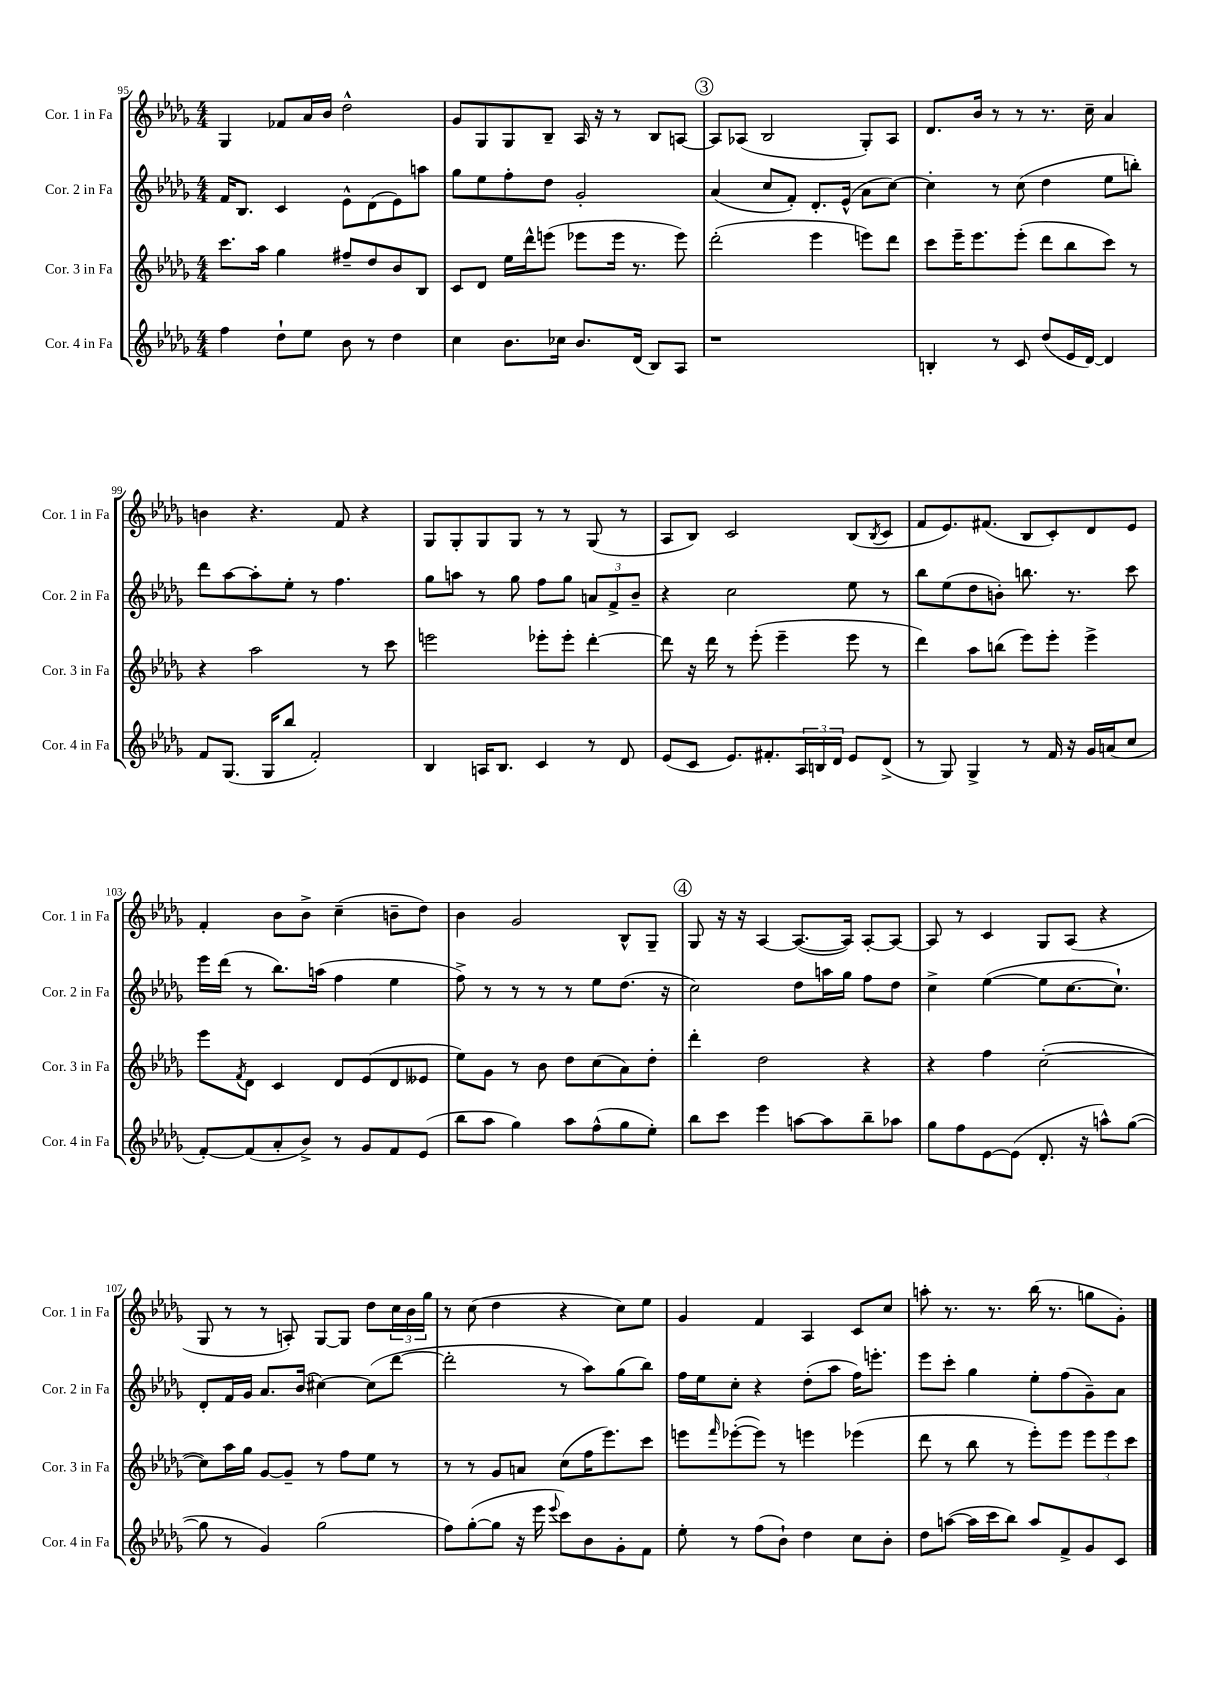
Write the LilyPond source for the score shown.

<<
\new StaffGroup <<
\new Staff = "s0" \with { instrumentName = "Cor. 1 in Fa" shortInstrumentName = "Cor. 1 in Fa" } {
    \clef treble \key des \major \numericTimeSignature \time 4/4
    ges4 fes'8 aes'16 bes'16 des''2-^ |
    ges'8 ges8 ges8 bes8-- aes16 r16 r8 bes8 a8~ |
    \mark \markup { \circle "3" } a8 aes8( bes2 ges8-.) aes8 |
    des'8. bes'16 r8 r8 r8. c''16-- aes'4 |
    b'4 r4. f'8 r4 |
    ges8 ges8-. ges8 ges8 r8 r8 ges8( r8 |
    aes8 bes8) c'2 bes8( \acciaccatura { bes8 } c'8 |
    f'8 ees'8.) fis'8.( bes8 c'8-.) des'8 ees'8 |
    f'4-. bes'8 bes'8-> c''4--( b'8-- des''8) |
    bes'4 ges'2 bes8-^ ges8-- |
    \mark \markup { \circle "4" } ges8 r16 r16 aes4~ aes8.~( aes16) aes8~-. aes8~ |
    aes8 r8 c'4 ges8 aes8( r4 |
    ges8 r8 r8 a8-.) ges8~ ges8 des''8 \tuplet 3/2 { c''16 bes'16 ges''16 } |
    r8 c''8( des''4 r4 c''8) ees''8 |
    ges'4 f'4 aes4 c'8 c''8 |
    a''8-. r8. r8. bes''16( r8. g''8 ges'8-.) \bar "|." |
}
\new Staff = "s1" \with { instrumentName = "Cor. 2 in Fa" shortInstrumentName = "Cor. 2 in Fa" } {
    \clef treble \key des \major \numericTimeSignature \time 4/4
    f'16 bes8. c'4 ees'8-^ des'8( ees'8) a''8 |
    ges''8 ees''8 f''8-. des''8 ges'2-. |
    \mark \markup { \circle "3" } aes'4( c''8 f'8-.) des'8.-. ees'16-^( aes'8 c''8~) |
    c''4-. r8 c''8( des''4 ees''8 b''8-.) |
    des'''8 aes''8~ aes''8-. ees''8-. r8 f''4. |
    ges''8 a''8 r8 ges''8 f''8 ges''8 \tuplet 3/2 { a'8 f'8-> bes'8-- } |
    r4 c''2 ees''8 r8 |
    bes''8 ees''8( des''8 b'8-.) b''8. r8. c'''8 |
    ees'''16 des'''16( r8 bes''8.) a''16( f''4 ees''4 |
    f''8->) r8 r8 r8 r8 ees''8 des''8.( r16 |
    \mark \markup { \circle "4" } c''2) des''8 a''16 ges''16 f''8 des''8 |
    c''4-> ees''4~( ees''8 c''8.~ c''8.-!) |
    des'8-. f'16 ges'16 aes'8. bes'16( cis''4~) cis''8( des'''8~ |
    des'''2-. r8 aes''8) ges''8( bes''8) |
    f''16 ees''16 c''8-. r4 des''8-.( aes''8 f''16) e'''8.-. |
    ees'''8 c'''8-. ges''4 ees''8-. f''8( ges'8--) aes'8 \bar "|." |
}
\new Staff = "s2" \with { instrumentName = "Cor. 3 in Fa" shortInstrumentName = "Cor. 3 in Fa" } {
    \clef treble \key des \major \numericTimeSignature \time 4/4
    c'''8. aes''16 ges''4 fis''8-- des''8 bes'8 bes8 |
    c'8 des'8 ees''16 des'''16-^ e'''8( ees'''8 ees'''16 r8. ees'''8) |
    \mark \markup { \circle "3" } des'''2-.( ees'''4 e'''8) des'''8 |
    c'''8 ees'''16-- ees'''8. ees'''8-.( des'''8 bes''8 c'''8) r8 |
    r4 aes''2 r8 c'''8 |
    e'''2 ees'''8-. ees'''8-. des'''4~-. |
    des'''8 r16 des'''16 r8 ees'''8-.( ees'''4-- ees'''8 r8 |
    des'''4) aes''8 b''8( ees'''8) ees'''8-. ees'''4-> |
    ees'''8 \acciaccatura { f'8 } des'8 c'4 des'8 ees'8( des'8 eeses'8 |
    ees''8) ges'8 r8 bes'8 des''8 c''8( aes'8) des''8-. |
    \mark \markup { \circle "4" } des'''4-. des''2 r4 |
    r4 f''4 c''2~-.( |
    c''8) aes''16 ges''16 ges'8~ ges'8-- r8 f''8 ees''8 r8 |
    r8 r8 ges'8 a'8 c''8( f''16 ees'''8.) c'''8 |
    e'''8 \grace { f'''16 } ees'''8~-.( ees'''8) r8 e'''4 ees'''4( |
    des'''8 r8 bes''8 r8 ees'''8-.) ees'''8 \tuplet 3/2 { ees'''8 ees'''8 c'''8 } \bar "|." |
}
\new Staff = "s3" \with { instrumentName = "Cor. 4 in Fa" shortInstrumentName = "Cor. 4 in Fa" } {
    \clef treble \key des \major \numericTimeSignature \time 4/4
    f''4 des''8-! ees''8 bes'8 r8 des''4 |
    c''4 bes'8. ces''16 bes'8. des'16( bes8) aes8 |
    \mark \markup { \circle "3" } r1 |
    b4-. r8 c'8 des''8( ees'16 des'16~) des'4 |
    f'8 ges8.( ges16 bes''8 f'2-.) |
    bes4 a16 bes8. c'4 r8 des'8 |
    ees'8( c'8 ees'8.) fis'8.-. \tuplet 3/2 { aes16 b16 des'16 } ees'8 des'8->( |
    r8 ges8) ges4-> r8 f'16 r16 ges'16 a'16( c''8 |
    f'8~-.) f'8( aes'8-. bes'8->) r8 ges'8 f'8 ees'8( |
    bes''8 aes''8 ges''4) aes''8 f''8-^( ges''8 ees''8-.) |
    \mark \markup { \circle "4" } bes''8 c'''8 ees'''4 a''8~ a''8 bes''8-- aes''8 |
    ges''8 f''8 ees'8~ ees'8( des'8.-. r16 a''8-^) ges''8~( |
    ges''8 r8 ges'4) ges''2( |
    f''8) ges''8~-.( ges''8 r16 ees'''16 \appoggiatura { ees'''8 } c'''8) bes'8 ges'8-. f'8 |
    ees''8-. r8 f''8( bes'8-!) des''4 c''8 bes'8-. |
    des''8 a''8~( a''16 c'''16 bes''8) a''8 f'8-> ges'8 c'8 \bar "|." |
}
>>
>>
\layout { \context { \Score currentBarNumber = #95 } }
